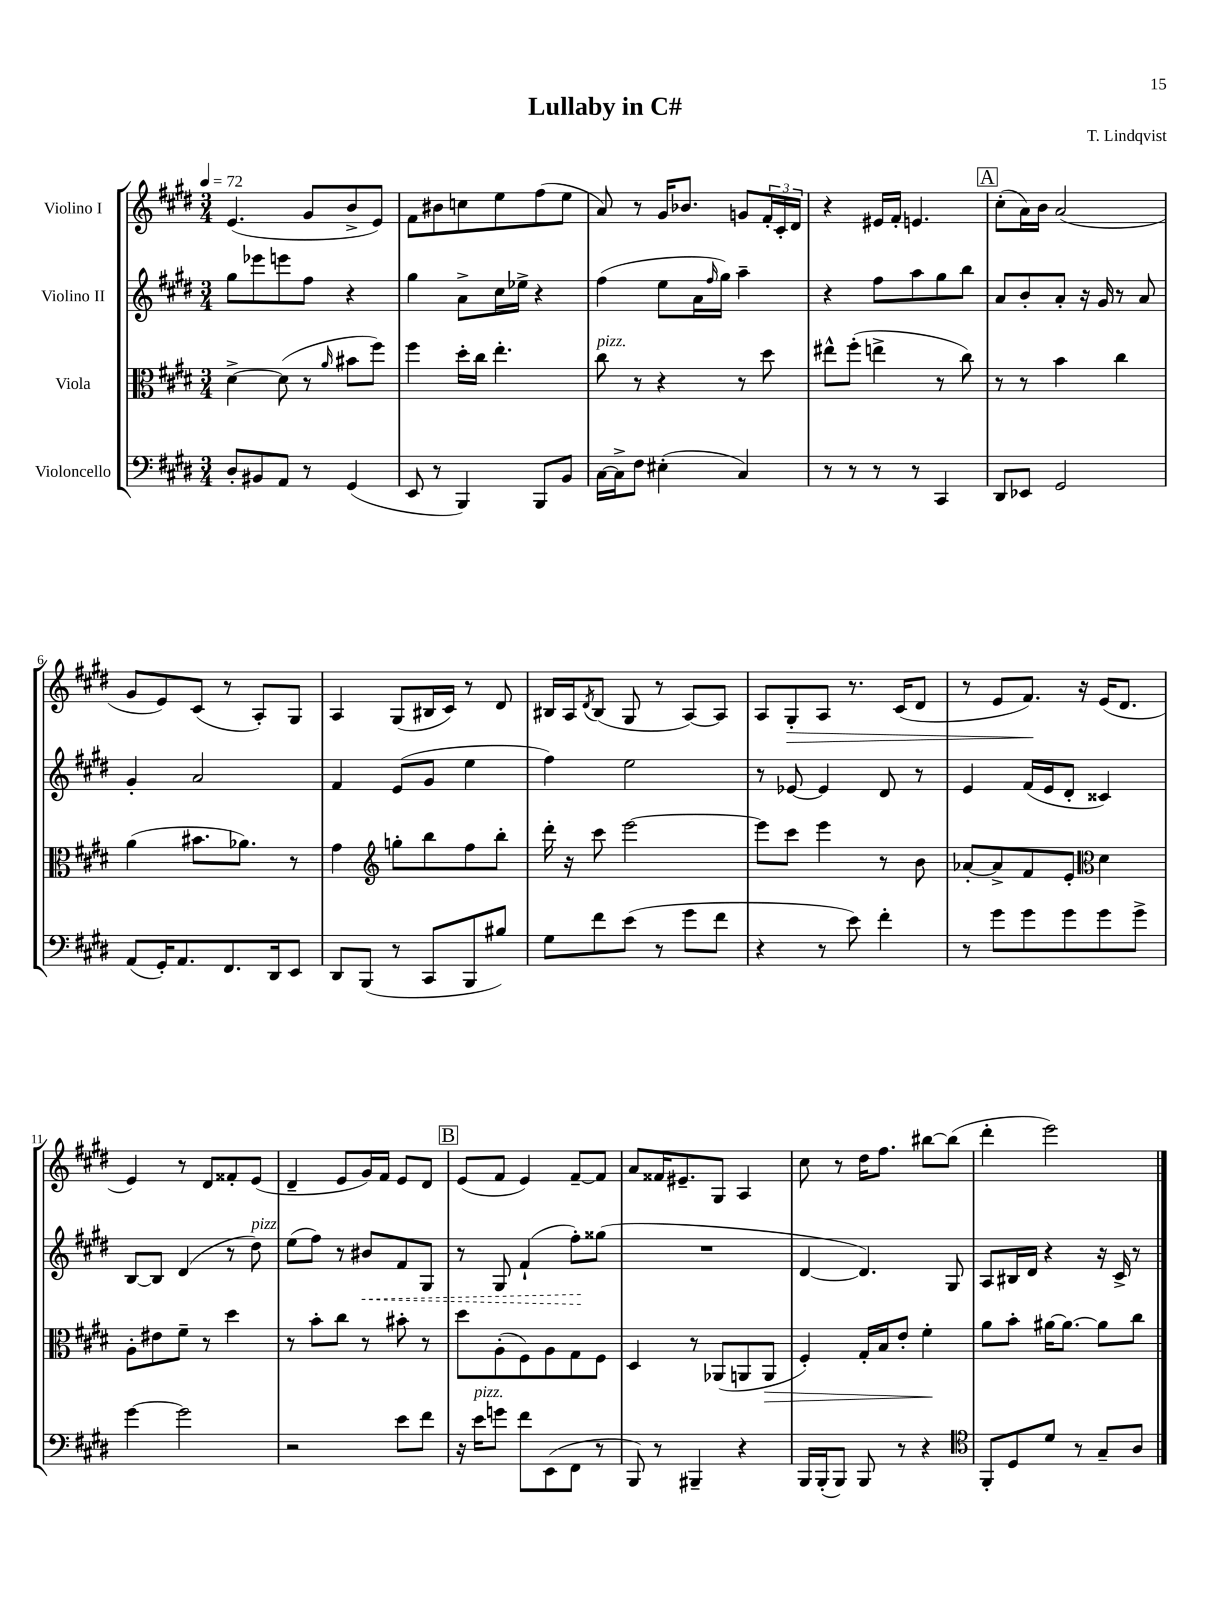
\header { title = "Lullaby in C#" composer = "T. Lindqvist" }
<<
\new StaffGroup <<
\new Staff = "s0" \with { instrumentName = "Violino I" } {
    \clef treble \key e \major \numericTimeSignature \time 3/4 \tempo 4 = 72
    e'4.( gis'8 b'8-> e'8) |
    fis'8 bis'8 c''8 e''8 fis''8( e''8 |
    a'8) r8 gis'16 bes'8. g'8 \tuplet 3/2 { fis'16-. cis'16-. dis'16 } |
    r4 eis'16 fis'16-. e'4. |
    \mark \markup { \box "A" } cis''8-.( a'16) b'16 a'2( |
    gis'8 e'8) cis'8( r8 a8-.) gis8 |
    a4 gis8( bis16 cis'16) r8 dis'8 |
    bis16 a16 \acciaccatura { dis'8 } bis8( gis8 r8 a8~) a8 |
    a8 gis8-.\> a8 r8. cis'16( dis'8 |
    r8 e'8 fis'8.\!) r16 e'16( dis'8. |
    e'4) r8 dis'8 fisis'8-. e'8( |
    dis'4-- e'8 gis'16) fis'16 e'8 dis'8 |
    \mark \markup { \box "B" } e'8( fis'8 e'4) fis'8~-- fis'8 |
    a'8 fisis'16 eis'8.-- gis8 a4 |
    cis''8 r8 dis''16 fis''8. bis''8~ bis''8( |
    dis'''4-. e'''2) \bar "|." |
}
\new Staff = "s1" \with { instrumentName = "Violino II" } {
    \clef treble \key e \major \numericTimeSignature \time 3/4
    gis''8 ees'''8 e'''8 fis''8 r4 |
    gis''4 a'8-> cis''16 ees''16-> r4 |
    fis''4( e''8 a'16 \grace { fis''16 } gis''16) a''4-- |
    r4 fis''8 a''8 gis''8 b''8 |
    \mark \markup { \box "A" } a'8 b'8-. a'8-. r16 gis'16 r8 a'8 |
    gis'4-. a'2 |
    fis'4 e'8( gis'8 e''4 |
    fis''4) e''2 |
    r8 ees'8~ ees'4 dis'8 r8 |
    e'4 fis'16( e'16 dis'8-. cisis'4) |
    b8~ b8 dis'4( r8 dis''8^\markup { \italic "pizz." }) |
    e''8( fis''8) r8 \once \override Hairpin.style = #'dashed-line bis'8\< fis'8 gis8 |
    \mark \markup { \box "B" } r8 gis8 fis'4-!( fis''8-.\!) gisis''8( |
    R2. |
    dis'4~ dis'4.) gis8 |
    a8 bis16 dis'16 r4 r16 cis'16-> r8 \bar "|." |
}
\new Staff = "s2" \with { instrumentName = "Viola" } {
    \clef alto \key e \major \numericTimeSignature \time 3/4
    dis'4~-> dis'8( r8 \grace { a'16 } bis'8 fis''8) |
    fis''4 dis''16-. cis''16 e''4.-. |
    cis''8^\markup { \italic "pizz." } r8 r4 r8 dis''8 |
    eis''8-^ fis''8-.( e''4-> r8 cis''8) |
    \mark \markup { \box "A" } r8 r8 b'4 cis''4 |
    a'4( bis'8. aes'8.) r8 |
    gis'4 \clef treble g''8-. b''8 fis''8 b''8-. |
    dis'''16-. r16 cis'''8 e'''2~ |
    e'''8 cis'''8 e'''4 r8 b'8 |
    aes'8~-. aes'8-> fis'8 e'8-. \clef alto dis'4 |
    a8-. eis'8 fis'8-- r8 dis''4 |
    r8 b'8-. cis''8 r8 bis'8-. r8 |
    \mark \markup { \box "B" } dis''8 a8-.( fis8) a8 gis8 fis8 |
    dis4 r8 aes,8( a,8 a,8\> |
    fis4-.) gis16-. b16 e'8-. fis'4-.\! |
    a'8 b'8-. ais'16~ ais'8.~ ais'8 cis''8 \bar "|." |
}
\new Staff = "s3" \with { instrumentName = "Violoncello" } {
    \clef bass \key e \major \numericTimeSignature \time 3/4
    dis8-. bis,8 a,8 r8 gis,4( |
    e,8 r8 b,,4) b,,8 b,8 |
    cis16~ cis16-> fis8 eis4-.( cis4) |
    r8 r8 r8 r8 cis,4 |
    \mark \markup { \box "A" } dis,8 ees,8 gis,2 |
    a,8( gis,16-.) a,8. fis,8. dis,16 e,8 |
    dis,8 b,,8( r8 cis,8 b,,8 bis8) |
    gis8 fis'8 e'8( r8 gis'8 fis'8 |
    r4 r8 e'8) fis'4-. |
    r8 gis'8 gis'8 gis'8 gis'8 gis'8-> |
    gis'4~ gis'2 |
    r2 e'8 fis'8 |
    \mark \markup { \box "B" } r16 e'16^\markup { \italic "pizz." } g'8 fis'8 e,8( fis,8 r8 |
    b,,8) r8 bis,,4-- r4 |
    b,,16 b,,16-.( b,,8) b,,8 r8 r4 |
    \clef tenor fis,8-. dis8 dis'8 r8 gis8-- a8 \bar "|." |
}
>>
>>
